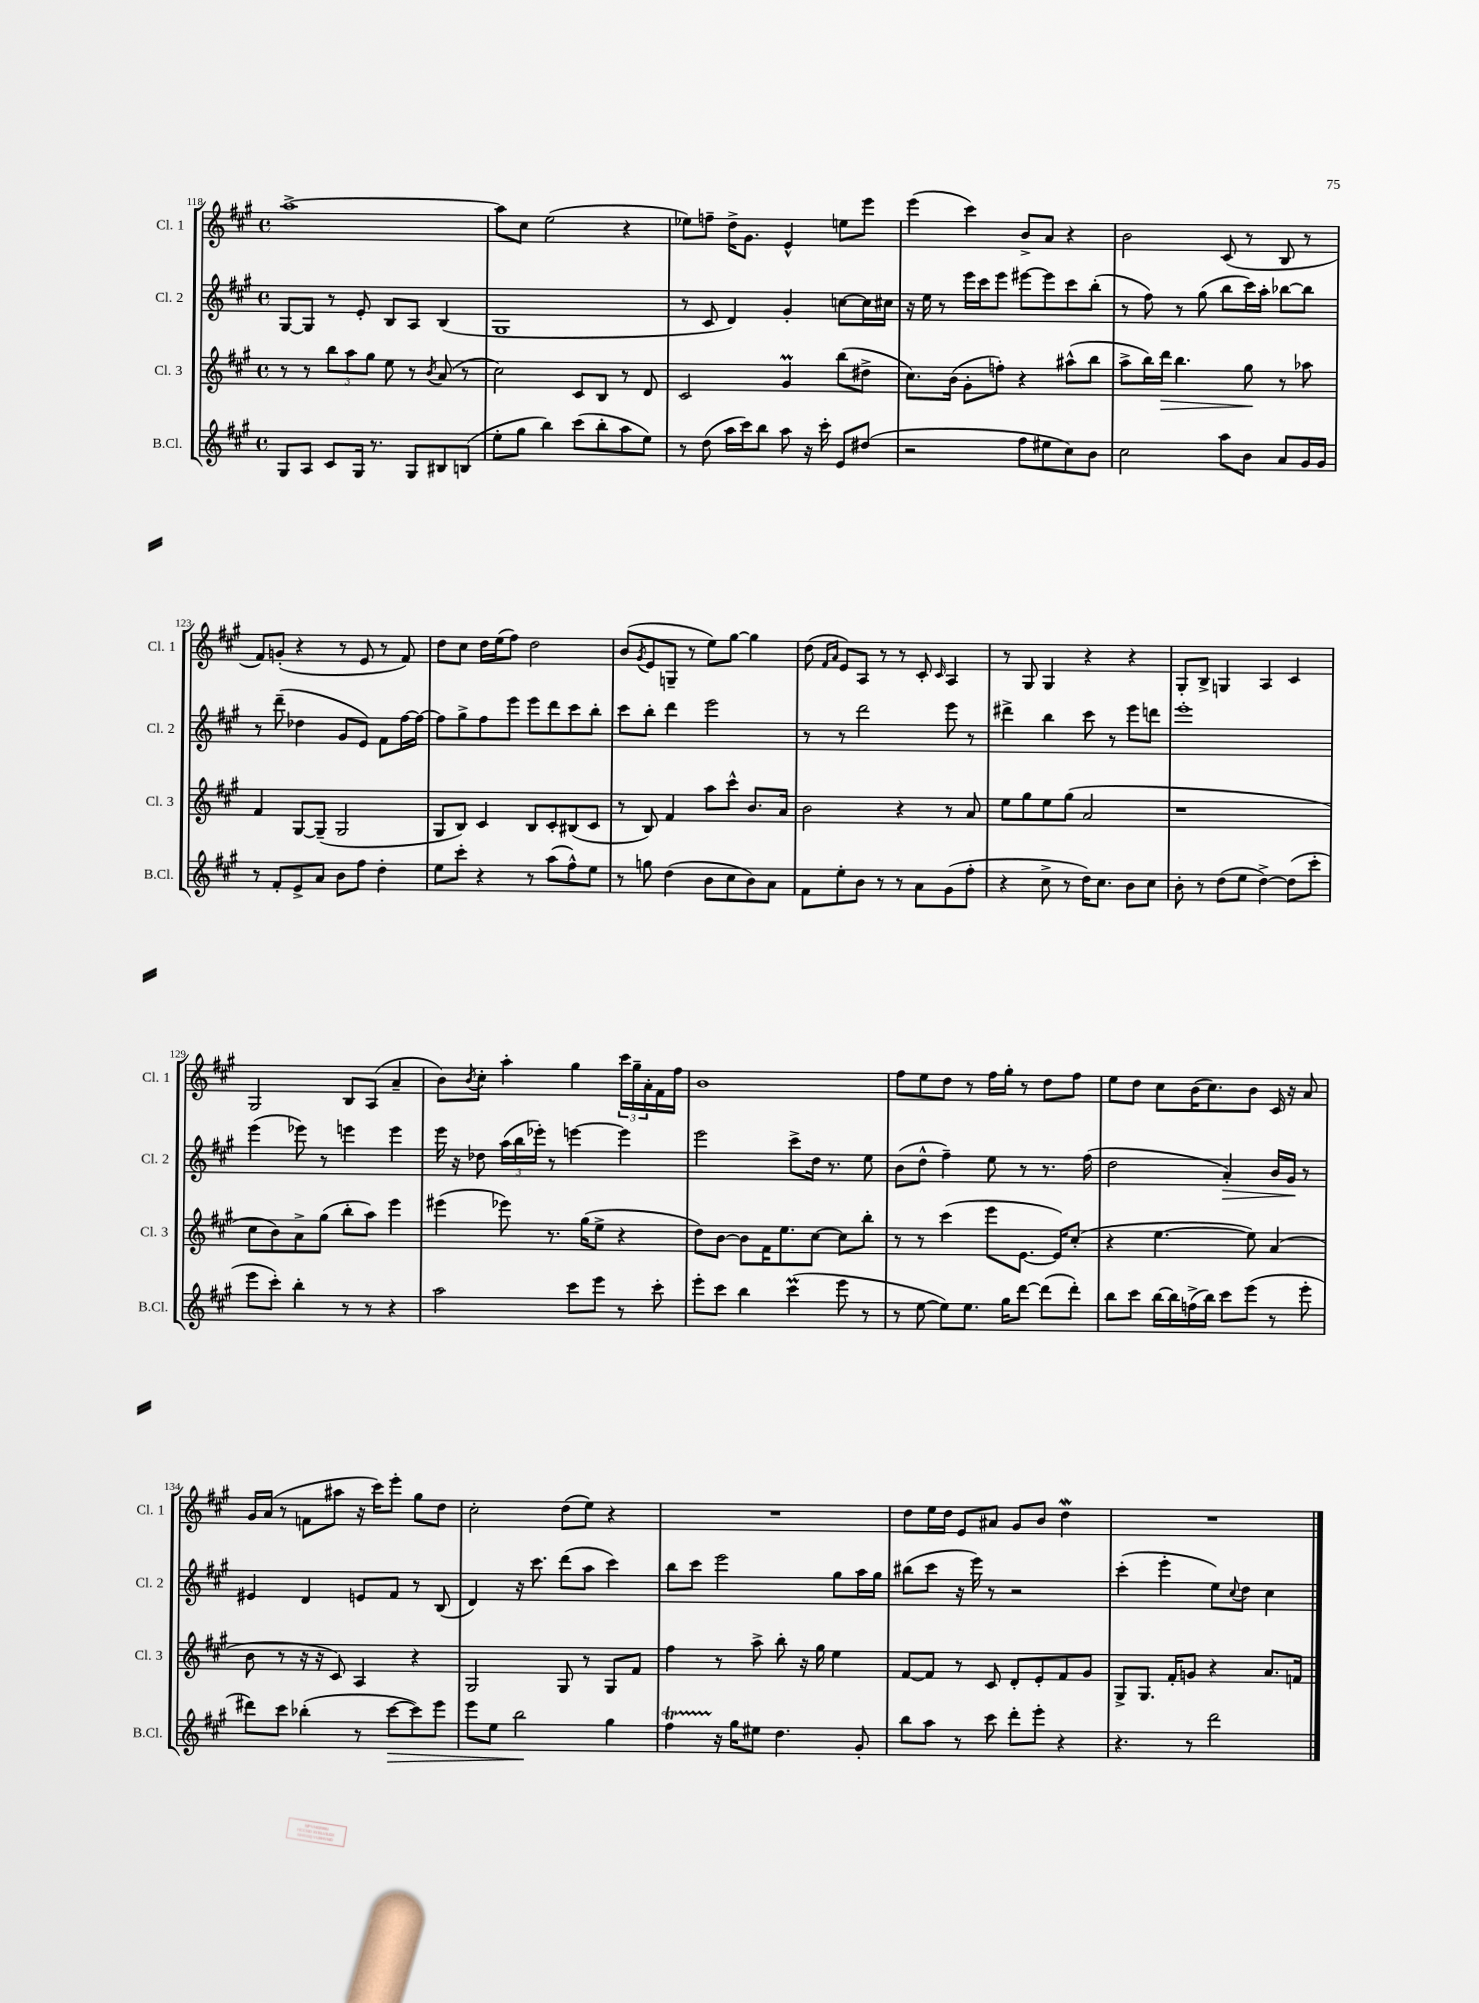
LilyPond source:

<<
\new StaffGroup <<
\new Staff = "s0" \with { instrumentName = "Cl. 1" shortInstrumentName = "Cl. 1" } {
    \clef treble \key a \major \defaultTimeSignature \time 4/4
    a''1~-> |
    a''8 cis''8 e''2( r4 |
    ees''8) f''8-- d''16-> gis'8. e'4-^ e''8 e'''8 |
    e'''4( cis'''4) b'8-> a'8 r4 |
    b'2 cis'8( r8 b8 r8 |
    fis'8) g'8-.( r4 r8 e'8 r8 fis'8) |
    d''8 cis''8 d''16 e''16( fis''8) d''2 |
    b'8( \acciaccatura { gis'8 } e'8 g8-- r8 e''8) gis''8~ gis''4 |
    d''8( \grace { fis'16 a'16 } e'8) a8 r8 r8 cis'8-. \grace { cis'16 } a4 |
    r8 gis8 gis4 r4 r4 |
    gis8-. b8-> g4 a4 cis'4 |
    gis2 b8 a8( a'4-- |
    b'8) \acciaccatura { b'8 } cis''8-. a''4-. gis''4 \tuplet 3/2 { cis'''16 gis''16-- a'16-. } fis'16 fis''16 |
    b'1 |
    fis''8 e''8 d''8 r8 fis''16 gis''16-. r8 d''8 fis''8 |
    e''8 d''8 cis''8 b'16( cis''8.) b'8 cis'16 r16 a'8 |
    gis'16 a'16( r8 f'8 ais''8 r16 cis'''16) e'''8-. gis''8 d''8 |
    cis''2-. d''8( e''8) r4 |
    R1 |
    d''8 e''16 d''16 e'8 ais'8 gis'8 b'8 d''4\mordent |
    R1 \bar "|." |
}
\new Staff = "s1" \with { instrumentName = "Cl. 2" shortInstrumentName = "Cl. 2" } {
    \clef treble \key a \major \defaultTimeSignature \time 4/4
    gis8~ gis8 r8 e'8-. b8 a8 b4( |
    gis1 |
    r8 cis'8 d'4) gis'4-. c''8~ c''16 cis''16 |
    r16 e''16 r8 e'''16 cis'''16 e'''8 eis'''8~ eis'''8 cis'''8 b''8-.( |
    r8 fis''8) r8 gis''8( b''8 cis'''16) a''16-. bes''8~ bes''8 |
    r8 d'''8--( des''4 gis'8 e'8) fis'8 fis''16~ fis''16~ |
    fis''8 gis''8-> fis''8 e'''8 e'''8 d'''8 cis'''8 b''8-. |
    cis'''8 b''8-. d'''4 e'''2 |
    r8 r8 d'''2 e'''8 r8 |
    dis'''4-> b''4 cis'''8 r8 e'''8 d'''8 |
    e'''1-. |
    e'''4( ees'''8) r8 e'''4 e'''4 |
    e'''16 r16 des''8 \tuplet 3/2 { a''16( b''16 ees'''16-.) } r8 e'''4~ e'''4 |
    e'''2 cis'''8-> d''16 r8. e''8 |
    b'8( d''8-^ fis''4--) e''8 r8 r8. fis''16( |
    d''2 a'4-.\>) b'16 gis'16\! r8 |
    eis'4 d'4 e'8 fis'8 r8 b8( |
    d'4) r16 cis'''8. d'''8( a''8 cis'''4) |
    b''8 cis'''8 e'''2 gis''8 a''16 gis''16 |
    bis''8( cis'''8 r16 e'''16) r8 r2 |
    cis'''4-.( e'''4-. e''8) \appoggiatura { cis''8 } d''8 cis''4 \bar "|." |
}
\new Staff = "s2" \with { instrumentName = "Cl. 3" shortInstrumentName = "Cl. 3" } {
    \clef treble \key a \major \defaultTimeSignature \time 4/4
    r8 r8 \tuplet 3/2 { b''8 a''8 gis''8 } e''8 r8 \acciaccatura { b'8 } a'8( r8 |
    cis''2) cis'8 b8 r8 d'8 |
    cis'2 gis'4\prall b''8( dis''8-> |
    cis''8.) b'16( gis'8-. f''8-.) r4 ais''8-^( b''8 |
    a''8-> b''16) d'''16\> b''4. gis''8\! r8 aes''8 |
    fis'4 gis8~ gis8--( gis2 |
    gis8 b8) cis'4 b8 cis'8-. bis8( cis'8 |
    r8 b8) fis'4 a''8 cis'''8-^ b'8. a'16 |
    b'2 r4 r8 a'8 |
    e''8 gis''8 e''8 gis''8( a'2 |
    r1 |
    cis''8 b'8) a'8-> gis''8( b''8-. a''8) e'''4 |
    eis'''4( ees'''8) r8. gis''16( e''8-> r4 |
    d''8) b'8~ b'8 fis'16 e''8. cis''8~ cis''8 b''8-. |
    r8 r8 cis'''4( e'''8 e'8.~ e'16) cis''8-.( |
    r4 e''4.~ e''8) a'4( |
    b'8 r8 r16 r16 cis'8) a4 r4 |
    gis2 gis8 r8 gis8 fis'8 |
    fis''4 r8 a''8-> b''8-. r16 gis''16 e''4 |
    fis'8~ fis'8 r8 cis'8 d'8-. e'8-. fis'8 gis'8 |
    gis8-> gis8. fis'16-. g'8 r4 a'8. f'16 \bar "|." |
}
\new Staff = "s3" \with { instrumentName = "B.Cl." shortInstrumentName = "B.Cl." } {
    \clef treble \key a \major \defaultTimeSignature \time 4/4
    gis8 a8 cis'8 gis16 r8. gis8 bis8 b8( |
    e''8-. gis''8 b''4) cis'''8( b''8-. a''8 e''8) |
    r8 d''8( a''16 cis'''16) b''8 a''8 r16 cis'''16-. e'8 dis''8( |
    r2 fis''8 eis''8 cis''8) b'8 |
    cis''2 a''8 b'8 a'8 gis'16 gis'16 |
    r8 fis'8-. e'8-> a'8 b'8 fis''8 d''4-. |
    e''8 cis'''8-. r4 r8 a''8( fis''8-^) e''8 |
    r8 g''8 d''4( b'8 cis''8 b'8) a'8 |
    fis'8 e''8-. b'8 r8 r8 a'8 gis'8( fis''8-. |
    r4 cis''8-> r8 d''16) cis''8. b'8 cis''8 |
    b'8-. r8 d''8( e''8 d''4~->) d''8( cis'''8-. |
    e'''8 cis'''8-.) b''4-. r8 r8 r4 |
    a''2 cis'''8 e'''8 r8 cis'''8-. |
    e'''8-. cis'''8 b''4 cis'''4\prall( e'''8 r8 |
    r8 e''8~ e''8) e''8. gis''16 d'''8~ d'''8( d'''8-.) |
    b''8 cis'''8 b''16~ b''16 f''16->( b''16) cis'''8 e'''8( r8 e'''8-. |
    dis'''8) cis'''8 bes''4-.( r8 cis'''8~\> cis'''8) e'''8 |
    e'''8 e''8 b''2\! gis''4 |
    fis''4\startTrillSpan r16\stopTrillSpan gis''16 eis''8 d''4. gis'8-. |
    b''8 a''8 r8 cis'''8 d'''8-. e'''8-. r4 |
    r4. r8 d'''2 \bar "|." |
}
>>
>>
\layout { \context { \Score currentBarNumber = #118 } }
